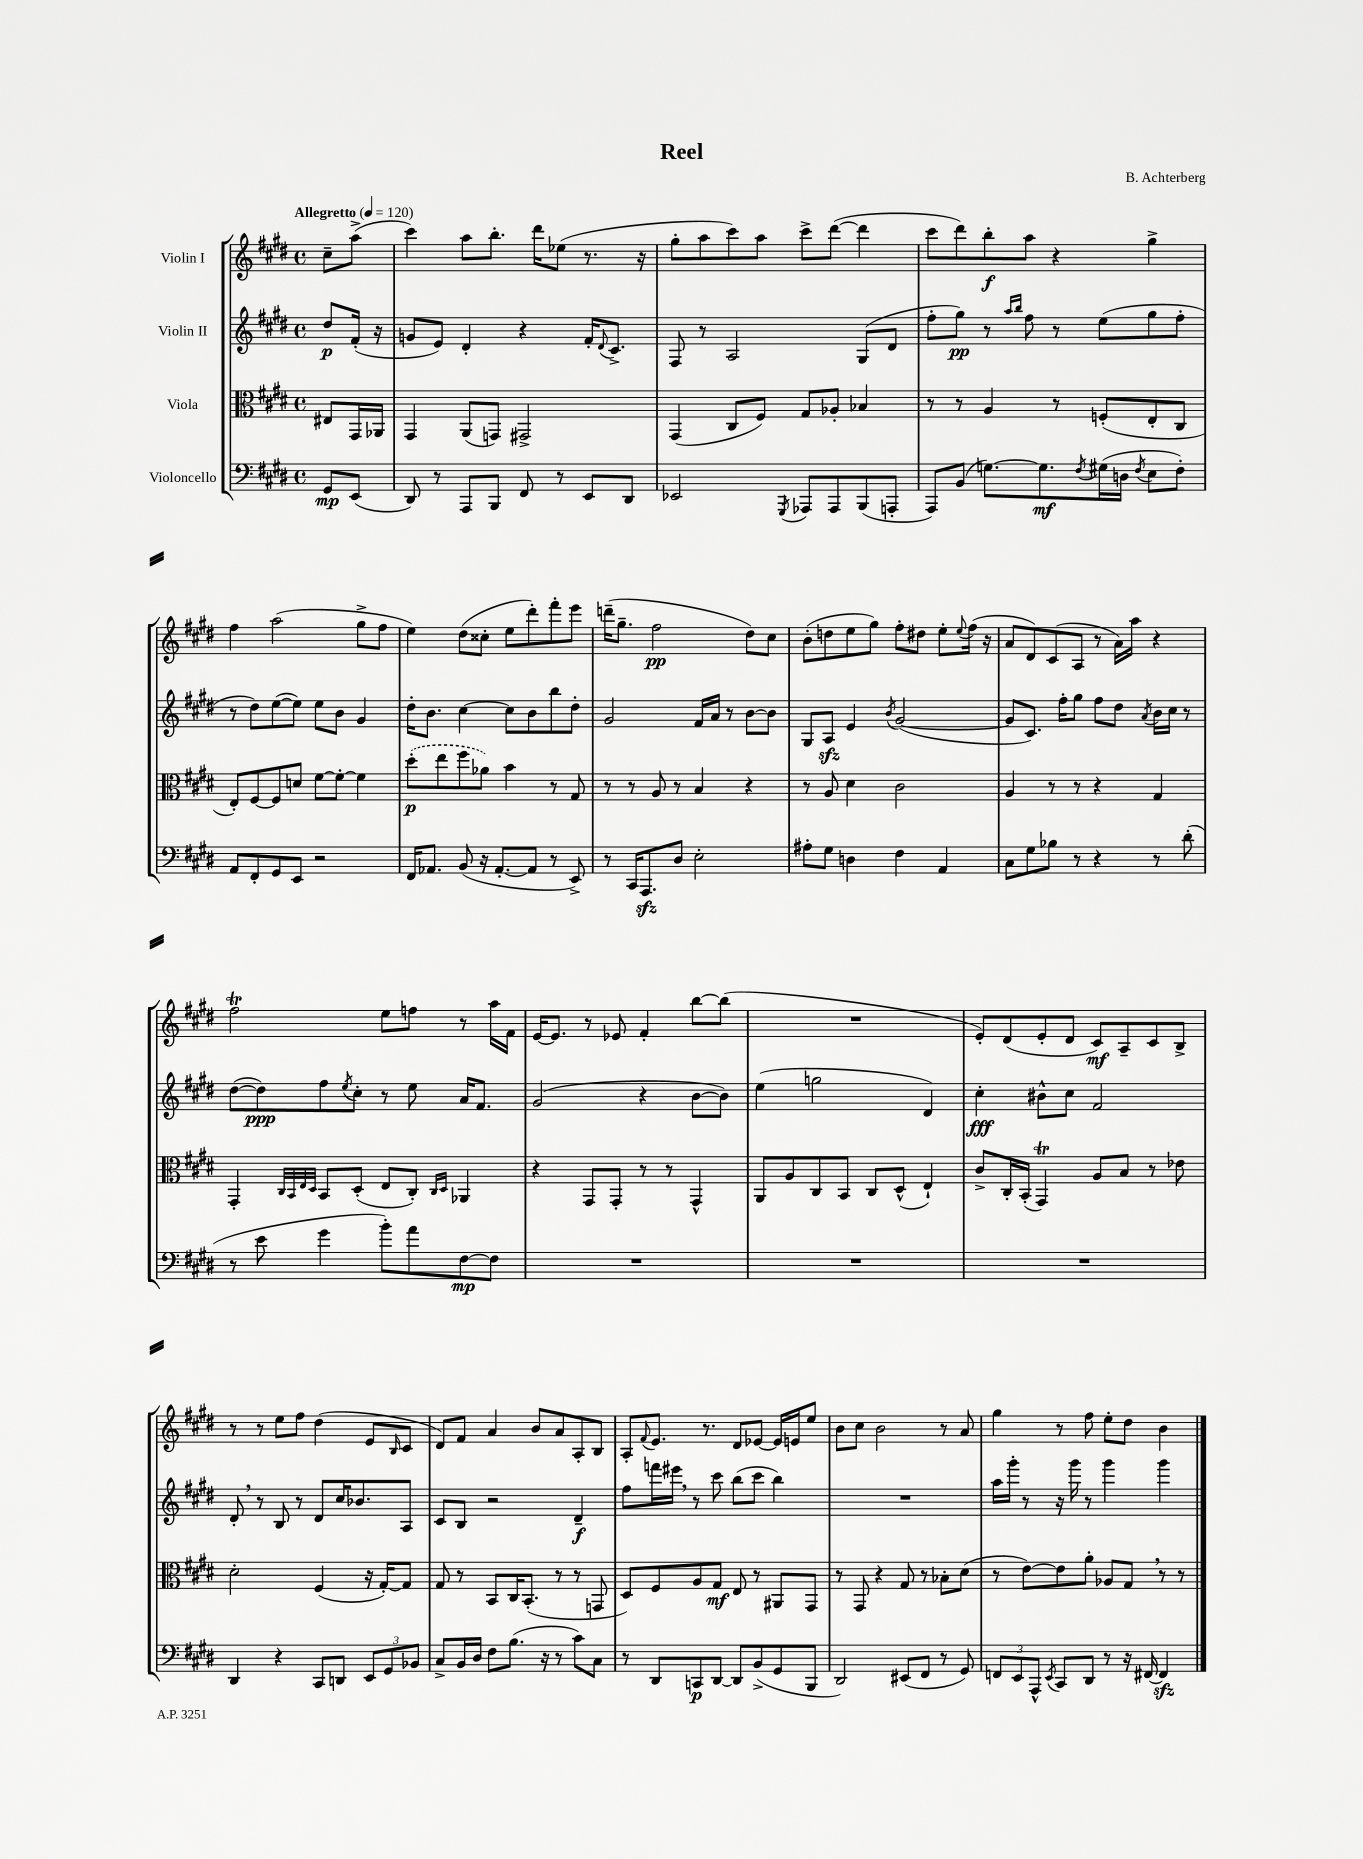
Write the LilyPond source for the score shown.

\header { title = "Reel" composer = "B. Achterberg" }
<<
\new StaffGroup <<
\new Staff = "s0" \with { instrumentName = "Violin I" } {
    \clef treble \key e \major \defaultTimeSignature \time 4/4 \partial 4 \tempo "Allegretto" 4 = 120
    cis''8-- a''8->( |
    cis'''4) a''8 b''8.-. dis'''16 ees''8( r8. r16 |
    gis''8-. a''8 cis'''8) a''8 cis'''8-> dis'''8~( dis'''4 |
    cis'''8 dis'''8) b''8-.\f a''8 r4 gis''4-> |
    fis''4 a''2( gis''8-> fis''8 |
    e''4) dis''8( cisis''8-. e''8 dis'''8-.) fis'''8-. e'''8 |
    d'''16--( gis''8.-- fis''2\pp dis''8) cis''8 |
    b'8-.( d''8 e''8 gis''8) fis''8-. dis''8 e''8-. \appoggiatura { e''8 } fis''16( r16 |
    a'8 dis'8) cis'8( a8 r8 a'16) a''16 r4 |
    fis''2\trill e''8 f''8 r8 a''16 fis'16 |
    e'16~ e'8. r8 ees'8 fis'4-. b''8~ b''8( |
    R1 |
    e'8-.) dis'8( e'8-. dis'8 cis'8\mf) a8-- cis'8 b8-> |
    r8 r8 e''8 fis''8 dis''4( e'8 \grace { b16 } cis'8 |
    dis'8) fis'8 a'4 b'8 a'8 a8-. b8 |
    a8-. \appoggiatura { fis'8 } e'8. r8. dis'8 ees'8~ ees'16 e'16 e''8 |
    b'8 cis''8 b'2 r8 a'8 |
    gis''4 r8 fis''8 e''8-. dis''8 b'4 \bar "|." |
}
\new Staff = "s1" \with { instrumentName = "Violin II" } {
    \clef treble \key e \major \defaultTimeSignature \time 4/4 \partial 4
    dis''8\p fis'16-.( r16 |
    g'8 e'8) dis'4-. r4 fis'16-. \appoggiatura { dis'8 } cis'8.-> |
    fis8 r8 a2 gis8( dis'8 |
    fis''8-. gis''8\pp) r8 \grace { a''16 b''16 } fis''8 r8 e''8( gis''8 fis''8-. |
    r8 dis''8) e''8~( e''8) e''8 b'8 gis'4 |
    dis''16-. b'8. cis''4~ cis''8 b'8 b''8 dis''8-. |
    gis'2 fis'16 a'16 r8 b'8~ b'8 |
    gis8 a8\sfz e'4 \acciaccatura { b'8 } gis'2~( |
    gis'8 cis'8.) fis''16-. gis''8 fis''8 dis''8 \acciaccatura { a'8 } b'16 cis''16 r8 |
    dis''8~( dis''8\ppp) fis''8 \acciaccatura { e''8 } cis''8-. r8 e''8 a'16 fis'8. |
    gis'2( r4 b'8~ b'8) |
    e''4( g''2 dis'4) |
    cis''4-.\fff bis'8-^ cis''8 fis'2 |
    dis'8-. \breathe r8 b8 r8 dis'8 cis''16 bes'8. a8 |
    cis'8 b8 r2 dis'4--\f |
    fis''8 f'''16 eis'''16 \breathe r8 cis'''8 b''8( cis'''8 b''4) |
    R1 |
    a''16 gis'''16-. r8 r16 gis'''16 r8 gis'''4 gis'''4 \bar "|." |
}
\new Staff = "s2" \with { instrumentName = "Viola" } {
    \clef alto \key e \major \defaultTimeSignature \time 4/4 \partial 4
    eis8 gis,16 aes,16 |
    gis,4 a,8( g,8) gis,2-> |
    gis,4( cis8 fis8) gis8 aes8-. bes4 |
    r8 r8 a4 r8 f8-.( e8-. cis8 |
    e8-.) fis8~ fis8 d'8 fis'8~ fis'8~-. fis'4 |
    \once \slurDashed dis''8-.\p( e''8 fis''8 aes'8) b'4 r8 gis8 |
    r8 r8 a8 r8 b4 r4 |
    r8 a8 dis'4 cis'2 |
    a4 r8 r8 r4 gis4 |
    gis,4-. \grace { cis32 b,32 e32 dis32 } b,8 dis8-.( e8 cis8-.) \grace { cis16 dis16 } aes,4 |
    r4 gis,8 gis,8-. r8 r8 gis,4-^ |
    a,8 a8 cis8 b,8 cis8 dis8-^( e4-!) |
    cis'8-> cis16-. b,16-.( gis,4\trill) a8 b8 r8 ees'8 |
    dis'2-. fis4( r16 gis16~-.) gis8 |
    gis8 r8 b,8 cis16 b,8.-.( r8 r8 g,8 |
    dis8) fis8 a8 gis8\mf e8 r8 ais,8 gis,8 |
    r8 gis,8 r4 gis8 r8 bes8-. dis'8( |
    r8 e'8~) e'8 a'8-. aes8 gis8 \breathe r8 r8 \bar "|." |
}
\new Staff = "s3" \with { instrumentName = "Violoncello" } {
    \clef bass \key e \major \defaultTimeSignature \time 4/4 \partial 4
    gis,8\mp e,8( |
    dis,8) r8 a,,8 b,,8 fis,8 r8 e,8 dis,8 |
    ees,2 \acciaccatura { gis,,8 } aes,,8 aes,,8 b,,8( a,,8-. |
    a,,8) b,8( g8.~) g8.\mf \acciaccatura { fis8 } gis16( d16 \acciaccatura { fis8 } e8 fis8-.) |
    a,8 fis,8-. gis,8 e,8 r2 |
    fis,16 aes,8. b,8( r16 aes,8.~-. aes,8 r8 e,8->) |
    r8 cis,16 a,,8.\sfz dis8 e2-. |
    ais8-. gis8 d4 fis4 a,4 |
    cis8 gis8 bes8 r8 r4 r8 dis'8-.( |
    r8 e'8 gis'4 b'8-.) a'8 fis8~\mp fis8 |
    R1 |
    R1 |
    R1 |
    dis,4 r4 cis,8 d,8 \tuplet 3/2 { e,8 gis,8 bes,8 } |
    cis8-> b,16 dis16 fis8 b8.( r16 r8 cis'8) cis8 |
    r8 dis,8 c,8\p dis,8~ dis,8 b,8->( gis,8 b,,8 |
    dis,2) eis,8( fis,8 r8 gis,8) |
    \tuplet 3/2 { f,8 e,8 a,,8-^ } \acciaccatura { e,8 } cis,8 dis,8 r8 r16 fis,16~ fis,4\sfz \bar "|." |
}
>>
>>
\layout { \context { \Score \remove "Bar_number_engraver" } }
